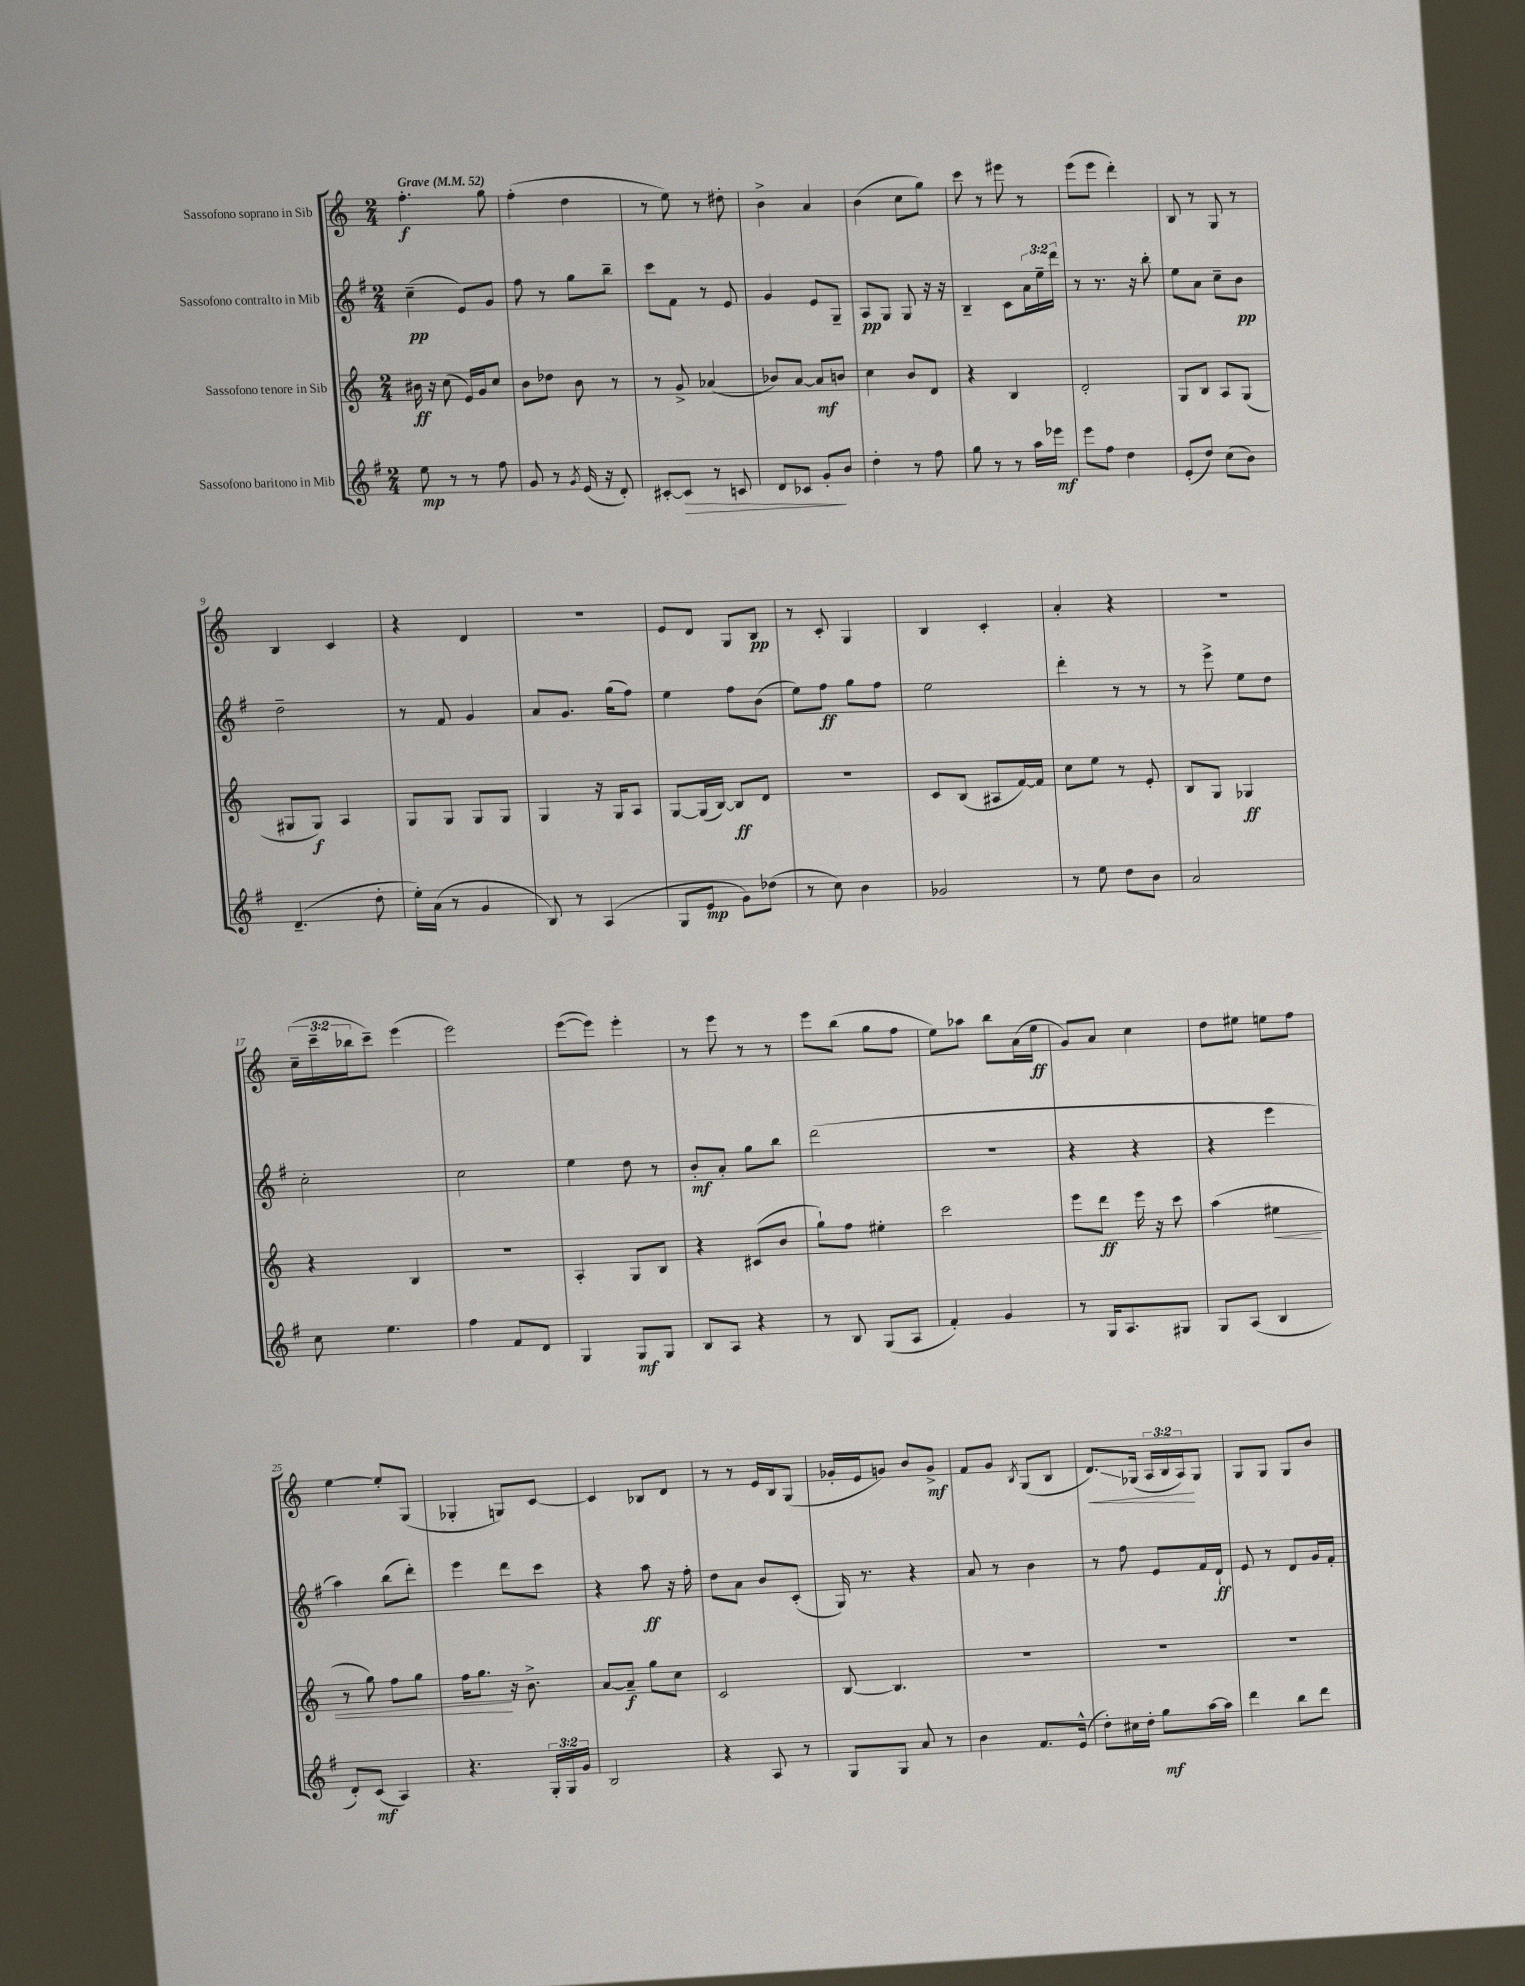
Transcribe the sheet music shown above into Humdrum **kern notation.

**kern	**kern	**kern	**kern
*staff4	*staff3	*staff2	*staff1
*clefG2	*clefG2	*clefG2	*clefG2
*k[f#]	*k[]	*k[f#]	*k[]
*M2/4	*M2/4	*M2/4	*M2/4
*MM52	*MM52	*MM52	*MM52
8ee	16b#	(4cc~	4.ff'
.	16r	.	.
8r	(8cc	.	.
8r	16e)	8e)	.
.	16g	.	.
8ff#	8cc	8g	8gg
=	=	=	=
8g	8b	8ff#	(4ff'
8r	8dd-	8r	.
8qg	.	.	.
(16e	8b	8gg	4dd
16r	.	.	.
8d')	8r	8bb~	.
=	=	=	=
[8c#'	8r	8ccc	8r
8c#]	8g^	8f#	8ee)
8r	(4a-	8r	8r
8c	.	8e	8dd#'
=	=	=	=
8d	8b-)	4g	4b^
8c-	[8a	.	.
8g'	8a]	8e	4a
8b	8b	8G~	.
=	=	=	=
4dd'	4cc	8A	(4b
.	.	8G	.
8r	8b	8G	8cc
8ff#	8d	16r	8gg)
.	.	16r	.
=	=	=	=
8gg	4r	4B~	8ccc
8r	.	.	8r
8r	4B	8c	8eee#
16aa	.	24a	8r
.	.	24ee~	.
16eee-	.	.	.
.	.	24ddd	.
=	=	=	=
8eee	2d'	8r	(8eee
8ff#	.	8.r	8eee
4dd	.	.	4ddd')
.	.	16r	.
.	.	8bb'	.
=	=	=	=
(8e'	8G	8ee	8B
8dd)	8B	8a	8r
(8cc	8A	8cc~	8G
8b)	(8G	8b	8r
=	=	=	=
(4.d~	8G#	2dd~	4B
.	8G#)	.	.
.	4A	.	4c
8dd'	.	.	.
=	=	=	=
16ee')	8G	8r	4r
(16a	.	.	.
8r	8G	8f#	.
4g	8G	4g	4d
.	8G	.	.
=	=	=	=
8B)	4G	8a	2r
8r	.	8.g	.
(4A	16r	.	.
.	16G	(16gg	.
.	8A	8ff#)	.
=	=	=	=
8G	[8G	4ee	8e
8e	(16G]	.	8d
.	[16B)	.	.
8g)	8B]	8ff#	8G
(8dd-	8d	(8b	8B
=	=	=	=
8r	2r	8ee)	8r
8cc)	.	8ff#	8c'
4b	.	8gg	4G
.	.	8ff#	.
=	=	=	=
2g-	8c	2ee	4B
.	(8B	.	.
.	8A#	.	4c'
.	[16f)	.	.
.	16f]	.	.
=	=	=	=
8r	8cc	4ddd'	4a'
8ee	8ee	.	.
8dd	8r	8r	4r
8b	8e'	8r	.
=	=	=	=
2a	8B	8r	2r
.	8G	8eee^	.
.	4G-	8ee	.
.	.	8dd	.
=	=	=	=
8cc	4r	2cc'	(24cc~
.	.	.	24ccc~
.	.	.	24bb-
4.ee	.	.	8ccc~)
.	4B	.	(4eee
=	=	=	=
4ff#	2r	2cc	2eee)
8f#	.	.	.
8d	.	.	.
=	=	=	=
4G	4A'	4ee	([8eee
.	.	.	8eee])
8G	8G	8dd	4eee'
8G	8B	8r	.
=	=	=	=
8B	4r	8b'	8r
8A	.	8a'	8eee
4r	(8c#	8gg	8r
.	8b	8bb	8r
=	=	=	=
8r	8gg`)	(2ddd	8eee
8B	8ff	.	(8bb
(8G	4ee#'	.	8gg
8A	.	.	8ff
=	=	=	=
4f#')	2ccc	2r	8ee)
.	.	.	8aa-
4g	.	.	8bb
.	.	.	(16a
.	.	.	16ee
=	=	=	=
8r	8eee	4r	8g)
16G	8ddd	.	8a
8.A	.	.	.
.	16eee	4r	4cc
.	16r	.	.
8G#	8ccc	.	.
=	=	=	=
8G	(4aa	4r	8dd
(8A	.	.	8ee#
4B	4ee#	4eee	8ee
.	.	.	8ff
=	=	=	=
8d')	8r	4aa)	[4ee
(8c	8gg)	.	.
4A)	8ff	(8bb	8ee']
.	8gg	8ddd')	(8G
=	=	=	=
4.r	16ff	4eee	4G-'
.	8.gg	.	.
.	16r	8ddd	8G)
.	8.b^	.	.
24G'	.	8ccc	[8c
24G	.	.	.
24g	.	.	.
=	=	=	=
2B	[8a	4r	4c]
.	8a~]	.	.
.	8gg	8aa	8B-
.	8cc	16r	8d
.	.	16ff#'	.
=	=	=	=
4r	2c	8dd	8r
.	.	8a	8r
8A	.	8b	16e
.	.	.	16B
8r	.	(8c'	(8G
=	=	=	=
8G	[8B	16G)	16g-'
.	.	8.r	16e
8G	4.B]	.	8g)
8a	.	4r	8b
8r	.	.	8g^
=	=	=	=
4b	2r	8a	8f
.	.	8r	8g
.	.	.	8qB
8.f#	.	4b	(8G
.	.	.	8B
(16e^^	.	.	.
=	=	=	=
8dd')	2r	8r	8.d)
16cc#	.	8ff#	.
16dd'	.	.	(16G-
8gg	.	8e	24A
.	.	.	24B
.	.	.	24A)
[16aa	.	16f#	8G-
16aa]	.	16d`	.
=	=	=	=
4ddd	2r	8e	8G
.	.	8r	8G
8bb	.	8d	8G
8ddd	.	16g	8b
.	.	16f#'	.
==	==	==	==
*-	*-	*-	*-
